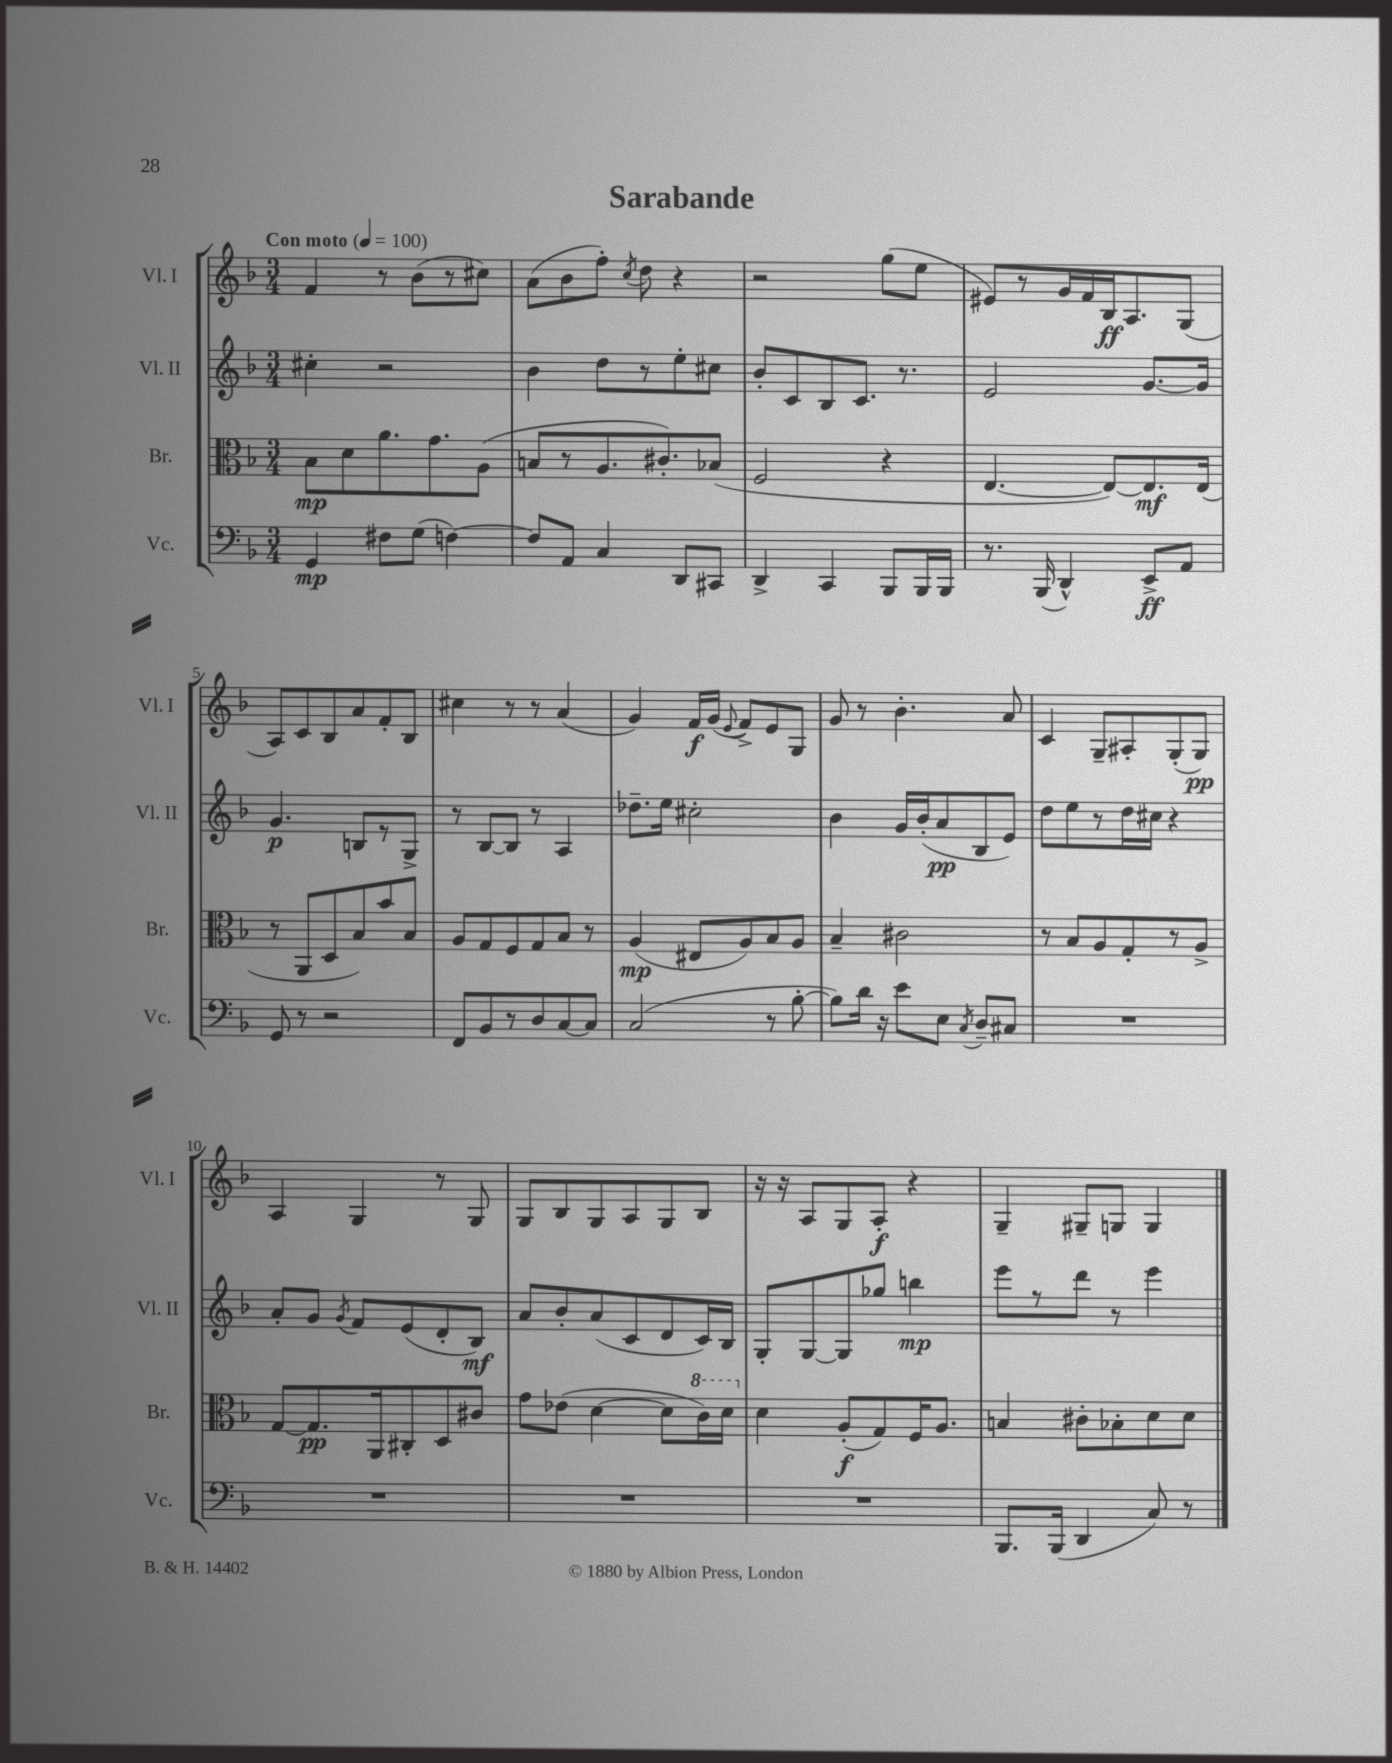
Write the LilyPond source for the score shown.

\header { title = "Sarabande" }
<<
\new StaffGroup <<
\new Staff = "s0" \with { instrumentName = "Vl. I" shortInstrumentName = "Vl. I" } {
    \clef treble \key f \major \numericTimeSignature \time 3/4 \tempo "Con moto" 4 = 100
    \autoBeamOff f'4 r8 bes'8[( r8 cis''8]) |
    a'8[( bes'8 f''8]-.) \acciaccatura { c''8 } d''8 r4 |
    r2 g''8[( e''8] |
    eis'8[) r8 g'16 f'16 bes16\ff a8. g8]( |
    a8[) c'8 bes8 a'8 f'8-. bes8] |
    cis''4 r8 r8 a'4( |
    g'4) f'16[\f g'16]( \appoggiatura { e'8 } f'8[->) e'8 g8] |
    g'8 r8 bes'4.-. a'8 |
    c'4 g8[-- ais8-. g8-.( g8]\pp) |
    a4 g4 r8 g8 |
    g8[ bes8 g8 a8 g8 bes8] |
    r16 r16 a8[ g8 a8]-.\f r4 |
    g4-- gis8[-- g8] g4 \bar "|." |
}
\new Staff = "s1" \with { instrumentName = "Vl. II" shortInstrumentName = "Vl. II" } {
    \clef treble \key f \major \numericTimeSignature \time 3/4
    \autoBeamOff cis''4-. r2 |
    bes'4 d''8[ r8 e''8-. cis''8] |
    bes'8[-. c'8 bes8 c'8.] r8. |
    e'2 g'8.[~ g'16] |
    g'4.\p b8[ r8 g8]-> |
    r8 bes8[~ bes8] r8 a4 |
    des''8.[-- e''16] cis''2-. |
    bes'4 g'16[ bes'16-.( a'8\pp bes8 e'8]) |
    d''8[ e''8 r8 d''16 cis''16] r4 |
    a'8[-. g'8] \acciaccatura { g'8 } f'8[ e'8( d'8-. bes8]\mf) |
    a'8[ bes'8-. a'8( c'8 d'8 c'16) bes16] |
    g8[-. g8~ g8 ges''8] b''4\mp |
    e'''8[ r8 d'''8] r8 e'''4 \bar "|." |
}
\new Staff = "s2" \with { instrumentName = "Br." shortInstrumentName = "Br." } {
    \clef alto \key f \major \numericTimeSignature \time 3/4
    \autoBeamOff bes8[\mp d'8 a'8. g'8. a8]( |
    b8[ r8 a8. cis'8.-.) bes8]( |
    f2 r4 |
    e4.~ e8[~) e8.\mf e16]( |
    r8 a,8[ d8 bes8) bes'8 bes8] |
    a8[ g8 f8 g8 bes8] r8 |
    a4\mp( eis8[ a8) bes8 a8] |
    bes4-- cis'2 |
    r8 bes8[ a8 g8-. r8 a8]-> |
    g8[~ g8.\pp a,16 cis8-. d8 cis'8] |
    g'8[ ees'8]( d'4~ d'8[ \ottava #1 c''16) d''16] \ottava #0 |
    d'4 a8[-.\f( g8) f16 a8.] |
    b4 cis'8[-. bes8-. d'8 d'8] \bar "|." |
}
\new Staff = "s3" \with { instrumentName = "Vc." shortInstrumentName = "Vc." } {
    \clef bass \key f \major \numericTimeSignature \time 3/4
    \autoBeamOff g,4\mp fis8[ g8]( f4~) |
    f8[ a,8] c4 d,8[ cis,8] |
    d,4-> c,4 bes,,8[ bes,,16 bes,,16] |
    r8. bes,,16( d,4-^) e,8[->\ff a,8] |
    g,8 r8 r2 |
    f,8[ bes,8 r8 d8 c8~ c8] |
    c2( r8 bes8~-. |
    bes8[) d'16] r16 e'8[ e8] \acciaccatura { c8 } d8[-- cis8] |
    R2. |
    R2. |
    R2. |
    R2. |
    bes,,8.[ bes,,16]( d,4 c8) r8 \bar "|." |
}
>>
>>
